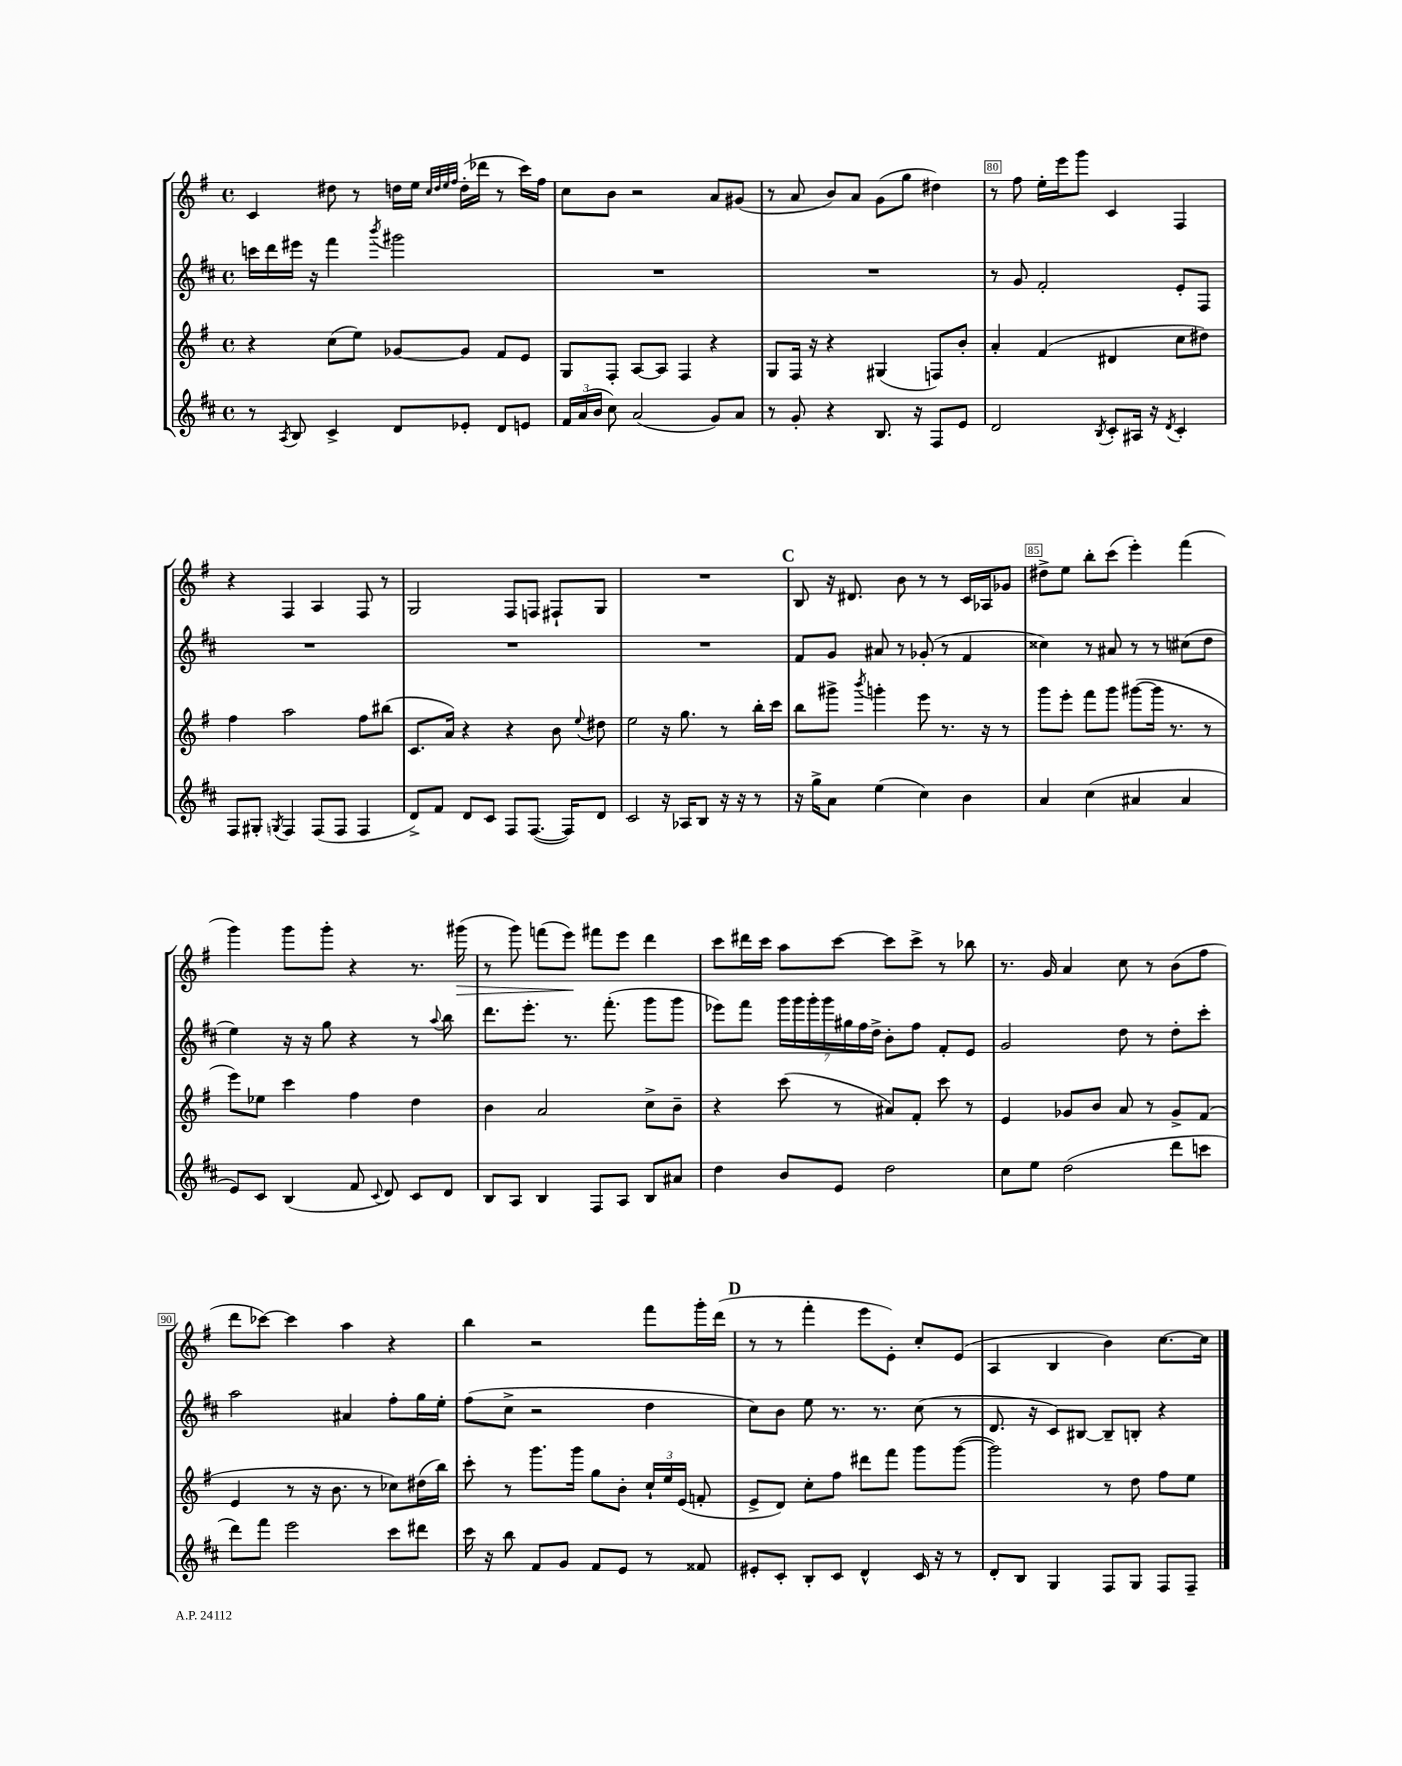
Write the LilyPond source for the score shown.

<<
\new StaffGroup <<
\new Staff = "s0" {
    \clef treble \key g \major \defaultTimeSignature \time 4/4
    \autoBeamOff c'4 dis''8 r8 d''16[ e''16] \grace { c''32[ d''32 e''32 fis''32] } d''16[-.( des'''16] r8 c'''16[) fis''16] |
    c''8[ b'8] r2 a'8[ gis'8]( |
    r8 a'8 b'8[) a'8] g'8[( g''8] dis''4) |
    r8 fis''8 e''16[-. e'''16 g'''8] c'4 fis4 |
    r4 fis4 a4 fis8 r8 |
    g2 fis8[ f8] fis8[-! g8] |
    R1 |
    \mark \markup { \bold "C" } b8 r16 dis'8. b'8 r8 r8 c'16[ aes16 ges'8] |
    dis''8[-> e''8] b''8[-. c'''8]( e'''4-.) fis'''4( |
    g'''4) g'''8[ g'''8]-. r4 r8. gis'''16\>( |
    r8 g'''8) f'''8[( e'''8]\!) fis'''8[ e'''8] d'''4 |
    c'''8[ dis'''16 c'''16] a''8[ c'''8]~ c'''8[ c'''8]-> r8 bes''8 |
    r8. g'16 a'4 c''8 r8 b'8[( fis''8] |
    d'''8[ ces'''8]~) ces'''4 a''4 r4 |
    b''4 r2 fis'''8[ g'''16-. d'''16]( |
    \mark \markup { \bold "D" } r8 r8 fis'''4-. e'''8[ e'8]-.) c''8[-. e'8]( |
    a4 b4 b'4) c''8.[~ c''16] \bar "|." |
}
\new Staff = "s1" {
    \clef treble \key d \major \defaultTimeSignature \time 4/4
    \autoBeamOff c'''16[ d'''16 eis'''16] r16 fis'''4 \acciaccatura { b'''8 } gis'''2 |
    R1 |
    R1 |
    r8 g'8 fis'2-. e'8[-. fis8] |
    R1 |
    R1 |
    R1 |
    \mark \markup { \bold "C" } fis'8[ g'8] ais'8 r8 ges'8-.( r8 fis'4 |
    cisis''4) r8 ais'8 r8 r8 cis''8[( d''8] |
    e''4) r16 r16 g''8 r4 r8 \appoggiatura { a''8 } b''8 |
    d'''8.[ e'''8.]-. r8. fis'''8.-.( g'''8[ g'''8] |
    ees'''8[) fis'''8] \tuplet 7/4 { g'''16[ g'''16 g'''16-. g'''16 gis''16 fis''16 d''16]-> } b'8[-. fis''8] fis'8[-. e'8] |
    g'2 d''8 r8 d''8[-. cis'''8]-. |
    a''2 ais'4 fis''8[-. g''16 e''16]-. |
    fis''8[( cis''8]-> r2 d''4 |
    \mark \markup { \bold "D" } cis''8[) b'8] e''8 r8. r8. cis''8( r8 |
    d'8. r16 cis'8[) bis8]~ bis8[-- b8]-. r4 \bar "|." |
}
\new Staff = "s2" {
    \clef treble \key g \major \defaultTimeSignature \time 4/4
    \autoBeamOff r4 c''8[( e''8]) ges'8[~ ges'8] fis'8[ e'8] |
    g8[ fis8]-. a8[~ a8] fis4 r4 |
    g8[ fis16] r16 r4 gis4( f8[) b'8]-. |
    a'4-. fis'4( dis'4 c''8[ dis''8]) |
    fis''4 a''2 fis''8[ bis''8]( |
    c'8.[ a'16]) r4 r4 b'8 \appoggiatura { e''8 } dis''8 |
    e''2 r16 g''8. r8 b''16[-. c'''16] |
    \mark \markup { \bold "C" } b''8[ gis'''8]-> \acciaccatura { b'''8 } g'''4-. e'''8 r8. r16 r8 |
    g'''8[ e'''8]-. fis'''8[ g'''8] gis'''8[~( gis'''16] r8. r8 |
    e'''8[) ees''8] c'''4 fis''4 d''4 |
    b'4 a'2 c''8[-> b'8]-- |
    r4 c'''8( r8 ais'8[) fis'8]-. c'''8 r8 |
    e'4 ges'8[ b'8] a'8 r8 ges'8[-> fis'8]( |
    e'4 r8 r16 b'8. r8 ces''8[) dis''16( b''16]) |
    c'''8-. r8 g'''8.[ g'''16] g''8[ b'8]-. \tuplet 3/2 { c''16[-! e''16 e'16]( } f'8-. |
    \mark \markup { \bold "D" } e'8[-> d'8]) c''8[-. fis''8] dis'''8[ fis'''8] g'''8[ g'''8]~( |
    g'''2) r8 d''8 fis''8[ e''8] \bar "|." |
}
\new Staff = "s3" {
    \clef treble \key d \major \defaultTimeSignature \time 4/4
    \autoBeamOff r8 \acciaccatura { a8 } b8 cis'4-> d'8[ ees'8]-. d'8[ e'8] |
    \tuplet 3/2 { fis'16[ a'16( b'16] } cis''8) a'2( g'8[) a'8] |
    r8 g'8-. r4 b8. r16 fis8[ e'8] |
    d'2 \acciaccatura { b8 } cis'8[-. ais16] r16 \acciaccatura { d'8 } cis'4-. |
    fis8[ gis8]-. \acciaccatura { g8 } fis4 fis8[( fis8] fis4 |
    d'8[->) fis'8] d'8[ cis'8] fis8[ fis8.]~( fis16[) d'8] |
    cis'2 r16 aes16[ b8] r16 r16 r8 |
    \mark \markup { \bold "C" } r16 g''16[-> a'8] e''4( cis''4) b'4 |
    a'4 cis''4( ais'4 ais'4 |
    e'8[) cis'8] b4( fis'8 \appoggiatura { cis'8 } d'8) cis'8[ d'8] |
    b8[ a8] b4 fis8[ a8] b8[ ais'8] |
    d''4 b'8[ e'8] d''2 |
    cis''8[ e''8] d''2( d'''8[ c'''8] |
    d'''8[) fis'''8] e'''2 cis'''8[ dis'''8] |
    cis'''16 r16 b''8 fis'8[ g'8] fis'8[ e'8] r8 fisis'8 |
    \mark \markup { \bold "D" } eis'8[-. cis'8]-. b8[-. cis'8] d'4-^ cis'16 r16 r8 |
    d'8[-. b8] g4 fis8[ g8] fis8[ fis8]-- \bar "|." |
}
>>
>>
\layout { \context { \Score currentBarNumber = #77 \override BarNumber.break-visibility = ##(#f #t #t) barNumberVisibility = #(every-nth-bar-number-visible 5) \override BarNumber.stencil = #(make-stencil-boxer 0.1 0.3 ly:text-interface::print) } }
